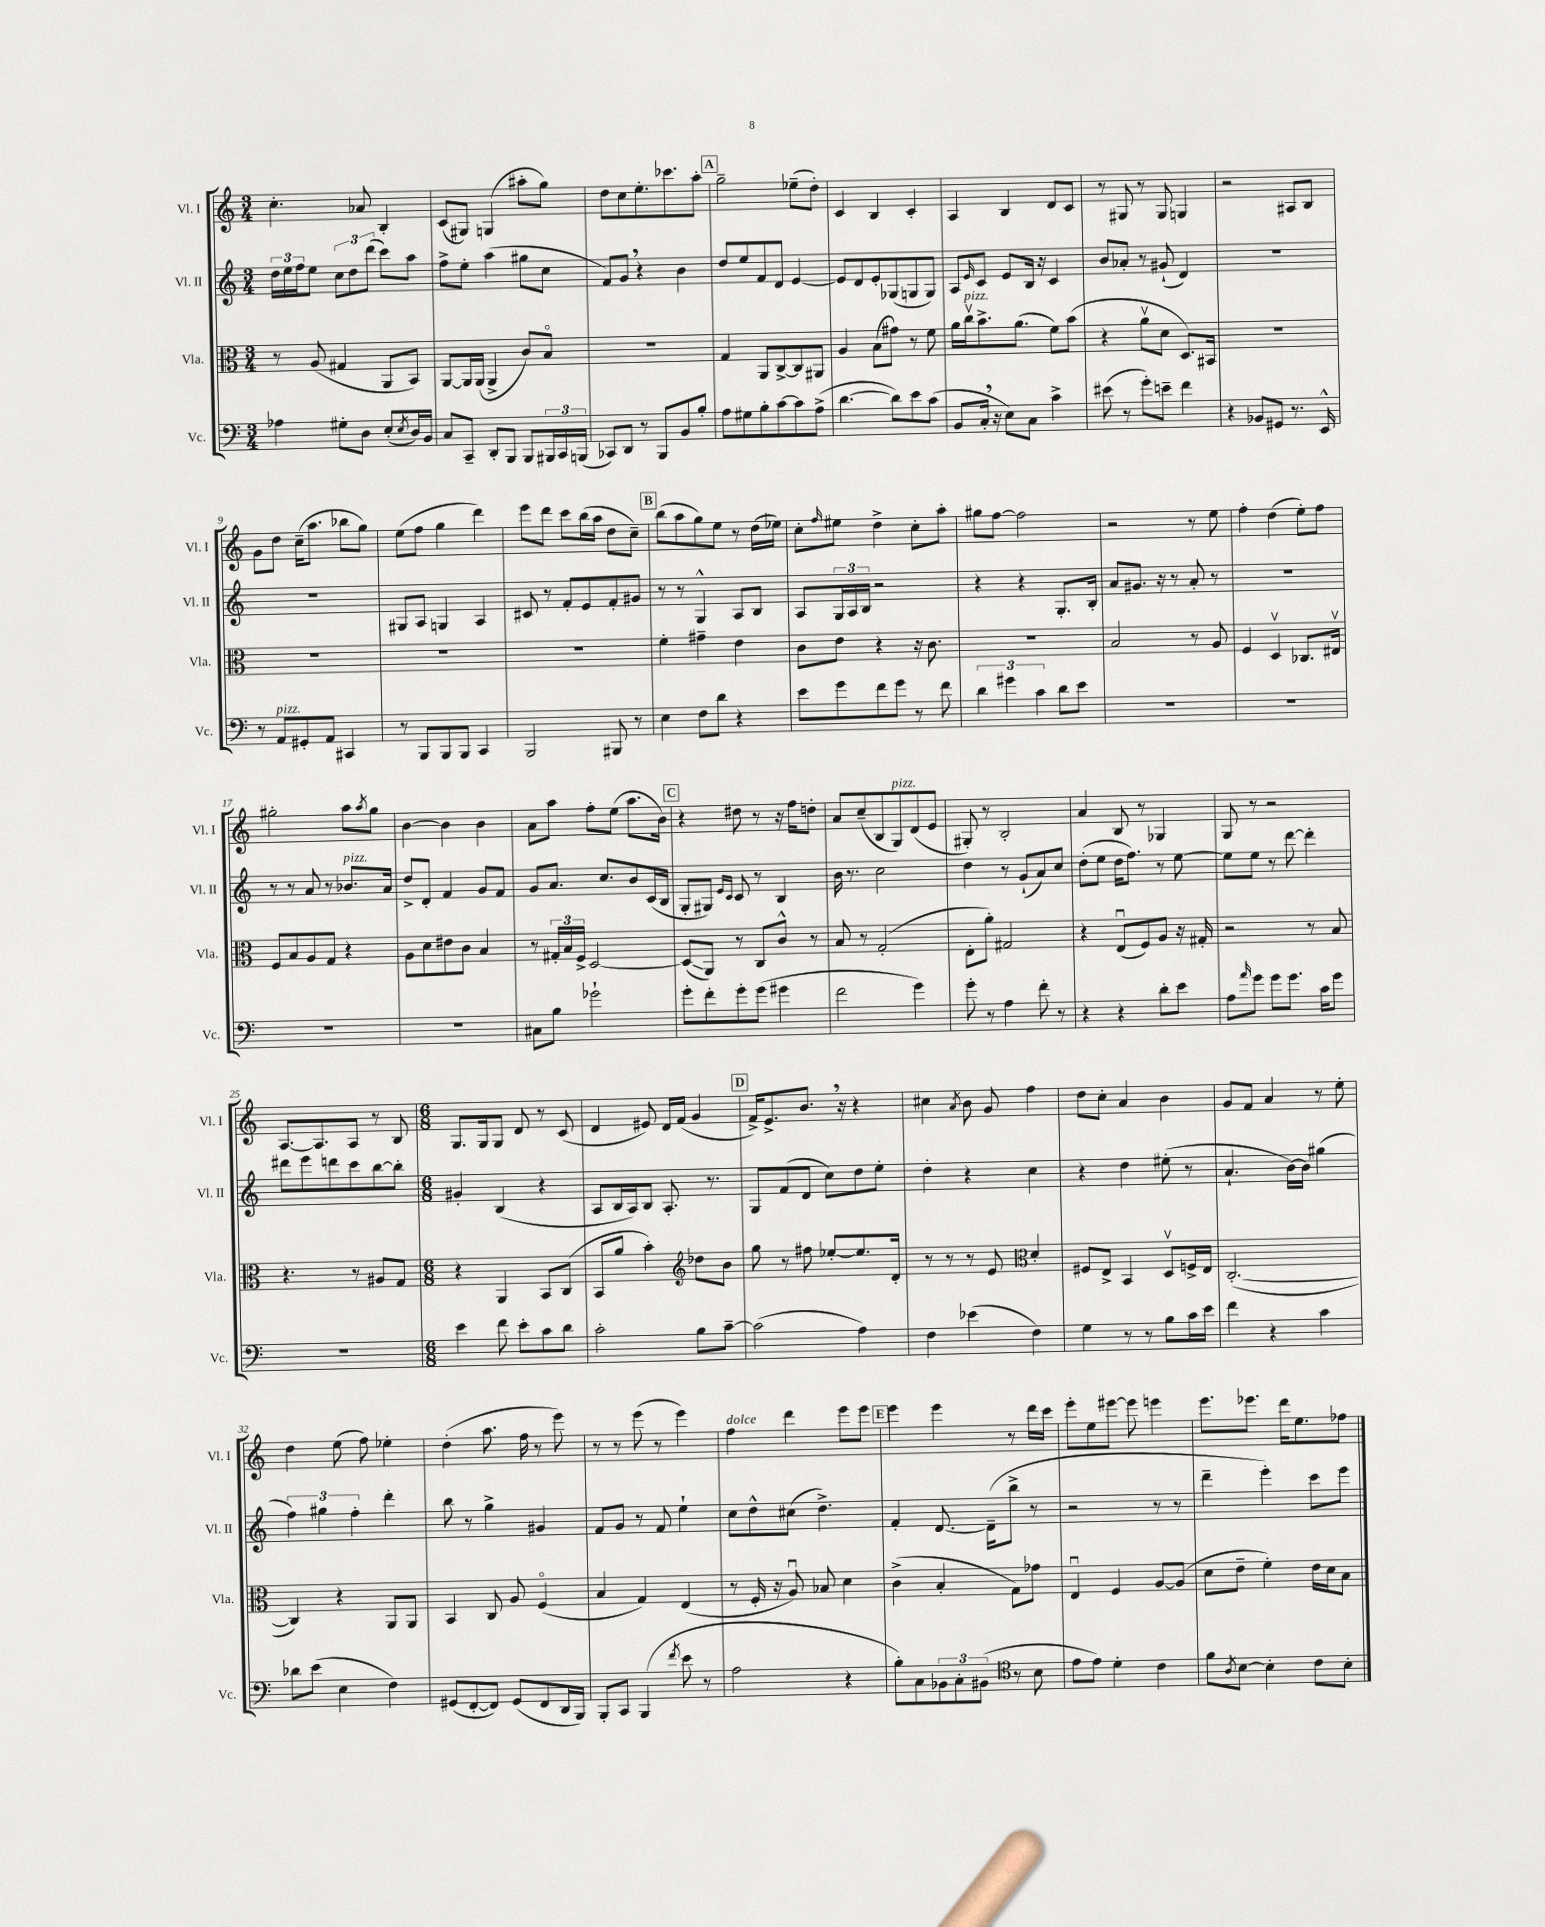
<<
\new StaffGroup <<
\new Staff = "s0" \with { instrumentName = "Vl. I" shortInstrumentName = "Vl. I" } {
    \clef treble \key c \major \numericTimeSignature \time 3/4
    c''4.-. aes'8 b4-. |
    c'8( gis8) g4( ais''8-. g''8) |
    d''8 c''8 e''8.-. ces'''8. a''8-. |
    \mark \markup { \box "A" } g''2-- ees''8--( d''8-.) |
    c'4 b4 c'4-. |
    a4 b4 d'8 c'8 |
    r8 gis8 r8 gis8 g4 |
    r2 ais8 b8 |
    g'8 d''8 c''16--( a''8. bes''8 g''8) |
    e''8( f''8 g''4 d'''4) |
    e'''8 d'''8 c'''8 b''16( a''16 d''8 c''8--) |
    \mark \markup { \box "B" } b''8( a''8 g''8) e''8 r8 d''16( ees''16) |
    c''8-. \grace { f''16 } eis''8 d''4-> c''8-. a''8-. |
    gis''8 f''8~ f''2 |
    r2 r8 e''8 |
    f''4-. d''4( e''8-.) f''8 |
    gis''2-. a''8 \acciaccatura { a''8 } gis''8 |
    b'4~ b'4 b'4 |
    a'8 a''8 f''8-. e''8( a''8. b'16) |
    \mark \markup { \box "C" } r4 dis''8 r8 r16 f''16 d''8-. |
    a'8 c''8--( b8 g8^\markup { \italic "pizz." }) d'8( e'8 |
    gis8-.) r8 b2-. |
    a'4 b8 r8 ges4 |
    g8 r8 r2 |
    a8.~ a8. a8 r8 b8 |
    \numericTimeSignature \time 6/8 g8. g16 g8 d'8 r8 c'8( |
    d'4 eis'8) d'16 f'16( g'4 |
    \mark \markup { \box "D" } f'16->) e'8.-> b'8. \breathe r16 r4 |
    cis''4 \acciaccatura { a'8 } b'8 g'8 f''4 |
    d''8 c''8-. a'4 b'4 |
    g'8 f'8 a'4 r8 e''8-. |
    d''4 e''8( f''8) ees''4-. |
    d''4-.( a''8. f''16 r8 e'''8) |
    r8 r8 e'''8( r8 e'''4) |
    f''4^\markup { \italic "dolce" } d'''4 e'''8 e'''8 |
    \mark \markup { \box "E" } e'''4 e'''4 r8 d'''16 c'''16 |
    e'''8-. e''8 eis'''8~ eis'''8 e'''4 |
    e'''8. ees'''8. d'''16 e''8. fes''8 \bar "|." |
}
\new Staff = "s1" \with { instrumentName = "Vl. II" shortInstrumentName = "Vl. II" } {
    \clef treble \key c \major \numericTimeSignature \time 3/4
    \tuplet 3/2 { d''16 e''16 f''16 } e''8 \tuplet 3/2 { c''8 d''8 d'''8( } c'''8) a''8 |
    f''8-> e''8-. a''4( gis''8 c''8 |
    f'8) g'8 \breathe r4 b'4 |
    \mark \markup { \box "A" } d''8 e''8 f'8 d'8 e'4~ |
    e'8 d'8 e'8-. ges8( g8 g8) |
    a8 \grace { e'16 } c'8 e'8 b16 r16 c'4 |
    b'8 aes'8-. r8 gis'8-!( d'4) |
    R2. |
    R2. |
    gis8 a8 g4 a4 |
    cis'8 r8 f'8-. e'8 f'8-. gis'8 |
    \mark \markup { \box "B" } r8 r8 g4-^ a8 b8 |
    a8 \tuplet 3/2 { g16 a16 b16 } r2 |
    r4 r4 g8.-. b16-. |
    a'8 gis'8. r16 r8 a'8-. r8 |
    R2. |
    r8 r8 a'8 r8 bes'8.^\markup { \italic "pizz." } a'16 |
    d''8-> d'8-. f'4 g'8 f'8 |
    g'8 a'8. c''8. b'8 c'16( b16 |
    \mark \markup { \box "C" } g8-. gis8) \grace { e'16 c'16 } c'8 r8 b4 |
    b'16 r8. c''2 |
    d''4 r8 g'8-!( a'8) c''8 |
    d''8-.( e''8 d''16 f''8.) r8 e''8~ |
    e''8 e''8 r8 d'''8~ d'''4-. |
    dis'''8 e'''8 d'''8 c'''8 b''8~ b''8-. |
    \numericTimeSignature \time 6/8 gis'4-. b4( r4 |
    a8 b16 a16) b8 a8.-. r8. |
    \mark \markup { \box "D" } g8 f'8( d'8 c''8) d''8 e''8-. |
    d''4-. r4 c''4 |
    r4 d''4 eis''8-.( r8 |
    a'4.-! b'16~) b'16 gis''4( |
    \tuplet 3/2 { f''4) gis''4 f''4-. } d'''4-. |
    b''8 r8 g''4-> gis'4 |
    f'8 g'8 r8 f'8 e''4-! |
    c''8 d''8-^ cis''8( d''4.->) |
    \mark \markup { \box "E" } f'4-. d'8.~ d'16--( b''8-> r8 |
    r2 r8 r8 |
    d'''4-- e'''4-.) c'''8 e'''8 \bar "|." |
}
\new Staff = "s2" \with { instrumentName = "Vla." shortInstrumentName = "Vla." } {
    \clef alto \key c \major \numericTimeSignature \time 3/4
    r8 a8( gis4 a,8 b,8) |
    a,8~ a,16 a,16( a,4-> c'8) b8\flageolet |
    R2. |
    \mark \markup { \box "A" } g4 a,8 c8~-> c8 ais,8 |
    a4 b8( gis'8) r8 f'8 |
    a'16 c''16\upbow^\markup { \italic "pizz." } b'8.-> a'8.( f'8) b'8( |
    r4 a'8\upbow d'8 d8.) bis,16 |
    R2. |
    R2. |
    R2. |
    R2. |
    \mark \markup { \box "B" } f'4-. gis'4-- e'4 |
    c'8 e'8 r4 r16 c'8. |
    R2. |
    b2 r8 a8 |
    f4 d4\upbow ces8. eis16\upbow |
    f8 b8 a8 g8 r4 |
    a8 d'8 eis'8 c'8 b4 |
    r8 \tuplet 3/2 { gis16-. b16 f16-> } d2~ |
    \mark \markup { \box "C" } d8\glissando( a,8) r8 c8 c'8-^ r8 |
    b8 r8 g2-.( |
    e8-. a'8-.) gis2 |
    r4 e8\downbow( f8) a8 r16 gis16-. |
    r2 r8 b8 |
    r4. r8 ais8 g8 |
    \numericTimeSignature \time 6/8 r4 a,4 b,8 c8( |
    b,8 a'8 b'4-.) des''8 b'8 |
    \mark \markup { \box "D" } \clef treble g''8 r8 fis''8 ees''8~-. ees''8. d'16-. |
    r8 r8 r8 e'8 d'4-. |
    \clef alto fis8 e8-> b,4 d8\upbow f16-> e16 |
    c2.~-.( |
    c4) r4 a,8 a,8 |
    b,4 c8 a8 f4\flageolet( |
    b4 g4) e4( |
    r8 f16-. r16 a8\downbow) bes8 d'4 |
    \mark \markup { \box "E" } c'4->( b4-. g8) ges'8 |
    e4\downbow f4 a8~ a8( |
    d'8 e'8-- f'4-.) e'16 d'16 b8 \bar "|." |
}
\new Staff = "s3" \with { instrumentName = "Vc." shortInstrumentName = "Vc." } {
    \clef bass \key c \major \numericTimeSignature \time 3/4
    aes4 gis8-. d8 e8-.( \acciaccatura { e8 } d16) b,16 |
    c8 c,8-- d,8-. b,,8 b,,8 \tuplet 3/2 { bis,,16 c,16 b,,16( } |
    ces,8) d,8 r8 b,,8 b,8 b8-. |
    \mark \markup { \box "A" } a8 gis8 b8-. c'8~ c'8 a8->( |
    d'4.~ d'8) e'8 c'8( |
    b,8 c16-. \breathe r16 e8) c8 c'4-> |
    eis'8( r8 g'8-.) e'8-- f'4 |
    r4 bes,8 gis,8 r8. e,16-^ |
    r8 a,8^\markup { \italic "pizz." } gis,8-. a,8 cis,4 |
    r8 b,,8 b,,8 b,,8 c,4 |
    b,,2 bis,,8 r8 |
    \mark \markup { \box "B" } e4 f8 d'8 r4 |
    e'8 g'8 f'8 g'8 r8 f'8 |
    \tuplet 3/2 { d'4 gis'4 c'4 } d'8 e'8 |
    R2. |
    R2. |
    R2. |
    R2. |
    cis8 b8 ges'2-! |
    \mark \markup { \box "C" } g'8-. f'8-. g'8-. g'8( gis'4 |
    f'2 g'4) |
    g'8-. r8 a4 f'8-. r8 |
    r4 r4 d'8-. e'8 |
    a8 \grace { a'16 } g'8 g'8 g'8. c'16 g'8 |
    R2. |
    \numericTimeSignature \time 6/8 e'4 f'8 e'8-. c'8 d'8 |
    c'2-. b8 c'8~-- |
    \mark \markup { \box "D" } c'2( a4) |
    f4 ees'4( f4) |
    g4 r8 r8 b8 c'16 e'16 |
    f'4 r4 c'4 |
    des'8 e'8( e4 f4) |
    gis,8( f,8~-. f,8) gis,8( f,8 d,16 b,,16) |
    b,,8-. c,8 b,,4( \acciaccatura { f'8 } e'8 r8 |
    a2 r4 |
    \mark \markup { \box "E" } b8-.) c8 \tuplet 3/2 { bes,8 c8-. bis,8( } r8 b8 |
    \clef tenor e'8 e'8) d'4-. c'4 |
    f'8 \acciaccatura { a8 } b8~ b4-. c'8 b8-. \bar "|." |
}
>>
>>
